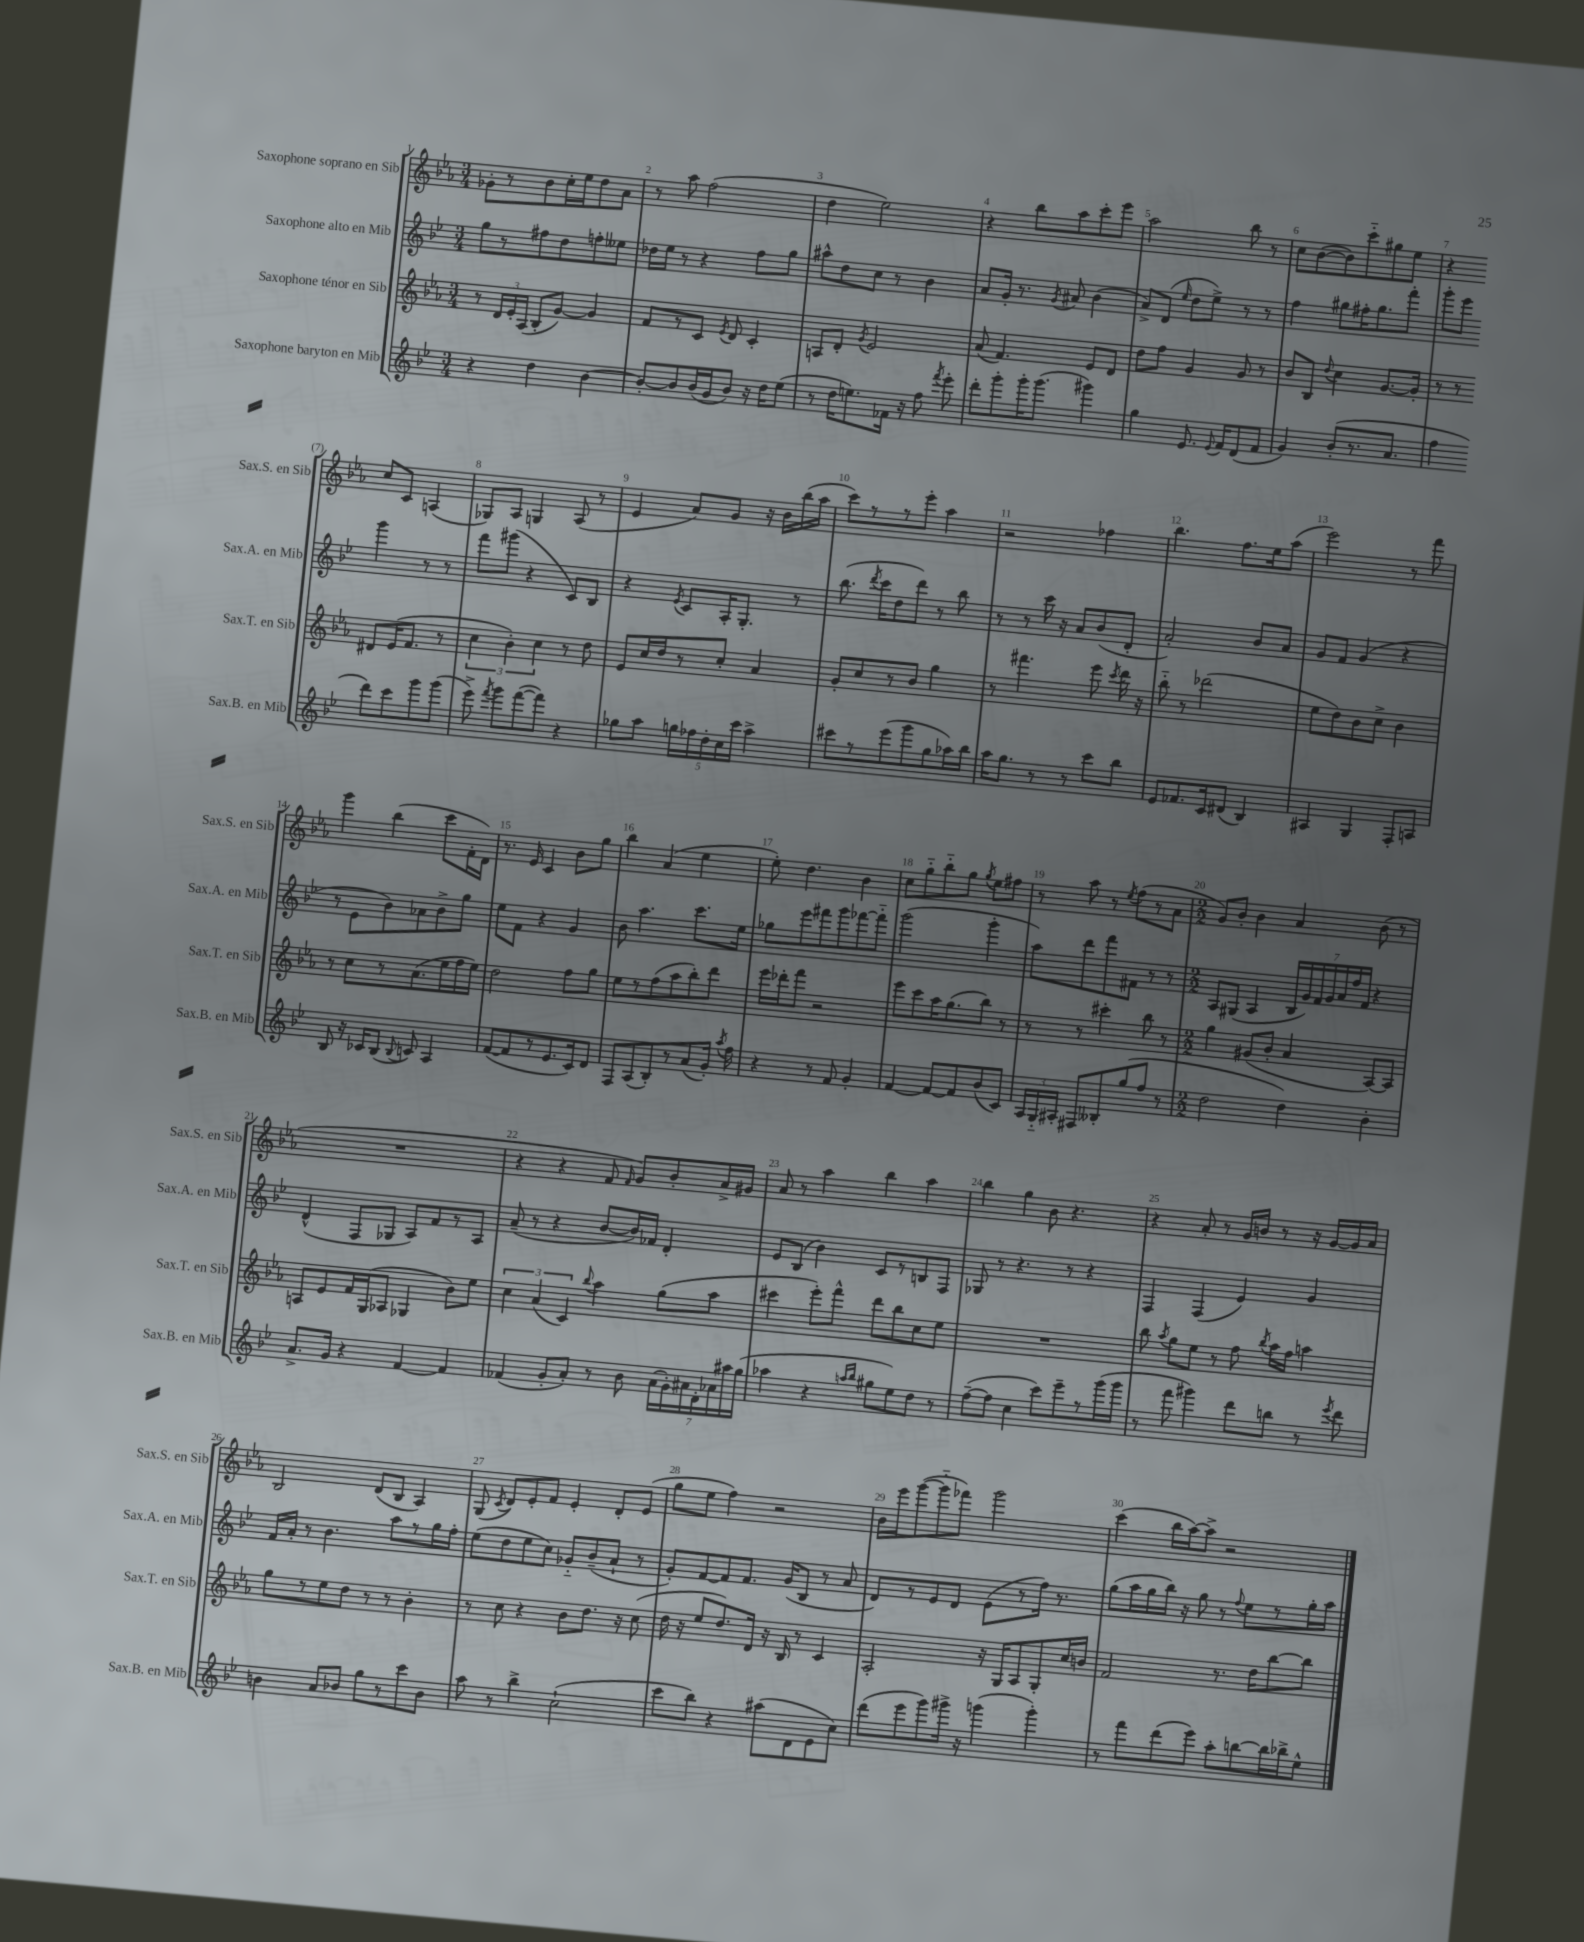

**kern	**kern	**kern	**kern
*staff4	*staff3	*staff2	*staff1
*clefG2	*clefG2	*clefG2	*clefG2
*k[b-e-]	*k[b-e-a-]	*k[b-e-]	*k[b-e-a-]
*M3/4	*M3/4	*M3/4	*M3/4
4r	8r	8gg	8g-'
.	24d	8r	8r
.	24e-'	.	.
.	(24A-	.	.
4dd	8B-'	8ff#	8b-
.	[8g)	8dd	16cc'
.	.	.	16ee-
[4b-	4g]	8ff'	8dd
.	.	8ee--	8a-
=	=	=	=
8b-'_	8f	16dd-	8r
.	.	16ee-	.
8b-]	8r	8r	8aa-
(16b-	8c	4r	(2ff
16g	.	.	.
.	8qe-	.	.
8b-)	8d	.	.
16r	4c'	8ff	.
16dd	.	.	.
(8ee-	.	8gg	.
=	=	=	=
8r	8A	8aa#^^	4dd
16dd	8d'	8dd	.
8.ee)	.	.	.
.	8qg	.	.
.	2e-	8cc	2ee-)
16f-	.	8r	.
16r	.	.	.
8ff	.	4b-	.
8qfff	.	.	.
8eee-'	.	.	.
=	=	=	=
8ddd'	(8a-	8a	4r
8ggg'	4.f)	16g'	.
.	.	8.r	.
16ggg'	.	.	8bb-
(8.ggg	.	.	.
.	.	8qg	.
.	.	8a#	8aa-
4ggg#)	8e-	(4b-	8ccc'
.	8d	.	8eee-
=	=	=	=
4gg	8dd	8a^)	2aa-
.	8ff	(8d	.
.	.	16qqee-	.
8.e-	4g	8dd	.
.	.	8ee-^)	.
8qqe-	.	.	.
16f	.	.	.
(8d	8g	8r	8bb-
8f	8r	8r	8r
=	=	=	=
4g)	8b-	4ff	8cc
.	8B-	.	([8b-
.	8qqdd	.	.
(8b-'	4cc	8gg#	8b-])
8.r	.	16ff#'	8ccc'~
.	.	8.gg#	.
.	[8.g	.	8gg#
8.a	.	.	.
.	.	8fff'	8ee-
.	16g']	.	.
=	=	=	=
4ff	8r	8ggg'	4r
.	8r	8eee-	.
8ddd)	8d#	4ggg	8cc
8ccc	(16e-	.	8c
.	8.f	.	.
8ggg	.	8r	(4A
(8ggg	8r	8r	.
=	=	=	=
8eee-^)	6cc	8fff	8G-)
8qfff	.	.	.
8ggg	.	(8ggg#	8A-
.	6b-')	.	.
([8fff	.	4r	4G
.	6cc	.	.
8fff])	.	.	.
4r	8r	8c)	(8A-
.	8dd	8B-	8r
=	=	=	=
8gg-	8e-	4r	4e-
8aa	16cc	.	.
.	16dd	.	.
.	.	8qe-	.
20gg	8r	8c	8a-)
20ff-	.	.	.
20dd'	.	.	.
.	8cc'	16A'	8g
20cc	.	.	.
.	.	8.G'	.
20ccc	.	.	.
4aa^	4a-	.	16r
.	.	.	16b-
.	.	8r	(16bb-
.	.	.	16aa-
=	=	=	=
8ccc#	8g'	(8.bb-	8ccc)
8r	8cc	.	8r
.	.	8qddd	.
.	.	16ccc	.
(8eee-	8r	8dd	8r
8ggg	8b-	8ddd)	8eee-'
8gg	4gg	8r	4aa-
16aa-)	.	8bb-	.
16bb-	.	.	.
=	=	=	=
16aa	8r	8r	2r
8.gg	.	.	.
.	4.fff#	8r	.
8r	.	16ccc	.
.	.	16r	.
8r	.	8a	.
8ccc	8eee-	(8b-	4ff-
.	8qccc	.	.
8bb-	16ddd	8d'	.
.	16r	.	.
=	=	=	=
8e-	8bb-'~	2a')	4.bb-
8.f-	8r	.	.
.	(2ddd-	.	.
16c	.	.	.
(8d#	.	.	8.ff
4B-)	.	8b-	.
.	.	.	16ee-
.	.	8a	(8aa-
=	=	=	=
4A#	8ee-	8g	2eee-)
.	8dd)	8f	.
4G	8b-	(4g	.
.	8cc^	.	.
8F'	4b-	4r	8r
8A	.	.	8fff
=	=	=	=
8B-	8r	8r	4ggg
16r	8cc	8e-	.
16c-	.	.	.
(8B-	8r	8b-)	(4bb-
8qqB-	.	.	.
8c)	(8.a-	8a-	.
4A	.	8b-^	8ccc
.	16ee-	.	.
.	16ff	8gg	16f'
.	16ee-)	.	16d)
=	=	=	=
([8f	2dd	8ee-	8.r
8f]	.	8f	.
.	.	.	16e-
8r	.	4r	4c
8.e-	.	.	.
.	8ff	4g	8b-
16c)	.	.	.
8d	8gg	.	8gg
=	=	=	=
8F	8ee-	8b-	4bb-
(8A	8r	4.aa	.
8B-')	(8ff	.	(4a-
8r	8aa-	.	.
(8a	8bb-')	8.ccc	4ee-
16g')	8ddd	.	.
8qaa	.	.	.
16ff	.	16ee-	.
=	=	=	=
4r	16eee-	8gg-	8ee-')
.	16ddd-'	.	.
.	8fff	8eee-	4.dd
8r	2r	8fff#	.
8f	.	8ggg	.
4g'	.	[8fff-	4b-
.	.	8fff-'~]	.
=	=	=	=
[4f	8eee-	(2ggg	8cc
.	8ccc	.	8gg'~
8f_	16aa-	.	8bb-'~
.	(8.gg	.	.
8f]	.	.	8gg
.	.	.	8qgg
(8b-	8bb-)	4ggg'	8ee-
8c)	8r	.	8ff#
=	=	=	=
24A	8r	8aa)	8r
24G'~	.	.	.
24A#'	.	.	.
8F#	8r	8ddd	8aa-
8B--'	4ccc#'	8fff	8r
.	.	.	8qee-
(8gg	.	8f#	(8ff
8ff	8bb-	8r	8r
8r	8r	8r	8a-
=	=	=	=
*M2/2	*M2/2	*M2/2	*M2/2
2dd	4gg	8A	8g)
.	.	(8G#	8b-'
.	(8g#	4A	4b-
.	8b-'	.	.
4dd)	4a-	28B-	4a-
.	.	28g)	.
.	.	28f	.
.	.	28g	.
.	.	28a	.
.	.	28ff	.
.	.	28f	.
4b-'	[8A-)	4r	(8b-
.	8A-]	.	8r
=	=	=	=
8.a^	8A	(4d^^	1r
.	8e-	.	.
16g	.	.	.
4r	16f	8F	.
.	(16G	.	.
.	8A-	8G-	.
[4f	4G-	8A)	.
.	.	8f	.
4f]	8b-)	8r	.
.	8ee-	8A	.
=	=	=	=
(4f-	6cc	(8a~	4r
.	.	8r	.
.	(6a-	.	.
8g'	.	4r	4r
.	6c)	.	.
8a')	.	.	.
.	8qqbb-	.	.
8r	4aa-	[8b-	8f
.	.	.	16qqf
8b-	.	16b-])	8g)
.	.	16f-	.
(28a	(8gg	4d'	8b-'
28g')	.	.	.
28a#	.	.	.
28d'	.	.	.
.	8aa-	.	16a-^
28a-	.	.	.
28aa#	.	.	.
.	.	.	16g#
(28gg	.	.	.
=	=	=	=
4aa-	4ccc#	8e-	8a-
.	.	(8B-	8r
4r	8eee-')	4b-)	4aa-
.	8fff^^	.	.
16qqaa	.	.	.
16qqbb-	.	.	.
8gg#	8ddd	8c	4bb-
8ee-)	8bb-	8r	.
8dd	8cc	8B	4aa-
8r	8ee-	8F	.
=	=	=	=
([8ff~	1r	8G-	4bb-
8ff]	.	8r	.
4cc	.	4.r	4gg
8ccc)	.	.	8b-
8eee-~	.	8r	4.r
8r	.	4r	.
(16ggg	.	.	.
16ggg	.	.	.
=	=	=	=
8r	8bb-	4F	4r
.	8qaa-	.	.
8fff	8gg	.	.
4ggg#)	8ee-	(4F	8a-'
.	8r	.	8r
8ddd	8ff	4e-)	16g
.	.	.	16b
.	8qbb-	.	.
8bb	16aa-	.	8r
.	16ff	.	.
8r	4aa	4g	16r
.	.	.	[16g
8qeee-	.	.	.
8ddd	.	.	16g]
.	.	.	16a-
=	=	=	=
4b	8gg	16f	2B-
.	.	16a'	.
.	8r	8r	.
8a	8ee-	4.b-	.
8b-	8dd	.	.
8gg	8r	.	(8d
8r	8r	8aa	8B-
8ccc	4b-'	8r	4A-)
8b-	.	16gg	.
.	.	16ff'	.
=	=	=	=
8aa	8r	(8ee-	(8G
.	.	.	8qc
8r	8cc	8dd	8d)
4bb-^	4r	8ee-	8e-'
.	.	8cc)	8f
(2cc`	8b-	8g-'~	4e-'
.	8.dd	(8b-~	.
.	.	8a`	8d'
.	16r	.	.
.	(8cc	8r	(8e-
=	=	=	=
8ccc	16dd	8g')	8gg
.	16r	.	.
8bb-)	8ee-	[8f	8ee-
4r	8.dd)	8f]	4ff)
.	.	8.f	.
.	16d	.	.
(8aa#	16r	.	2r
.	16B-	(16g	.
8d	8r	8B-	.
8e-	4c	8r	.
8cc)	.	8a	.
=	=	=	=
(8ddd	2A-'	8d)	16b-
.	.	.	16eee-
8eee-	.	8r	([8ggg
8ggg)	.	8e-	8ggg'~]
16ggg#^	.	8d	8fff-)
16r	.	.	.
(4ggg	16r	(8e-	2ggg
.	16G	.	.
.	8A-	8r	.
4ggg')	8G'	16ff)	.
.	.	8.r	.
.	16cc	.	.
.	16b	.	.
=	=	=	=
8r	2f	(8gg	(4ccc
8fff	.	16aa	.
.	.	16gg	.
(8ddd	.	16bb-)	16bb-
.	.	16r	[16aa-)
8eee-)	.	8gg	8aa-^]
8aa'	8.r	8r	2r
.	.	8qqff	.
[8bb	.	8ee-	.
.	16dd	.	.
16bb]	[8bb-	8r	.
16bb-^	.	.	.
8ee-^^	8bb-]	16gg'	.
.	.	16aa	.
==	==	==	==
*-	*-	*-	*-
